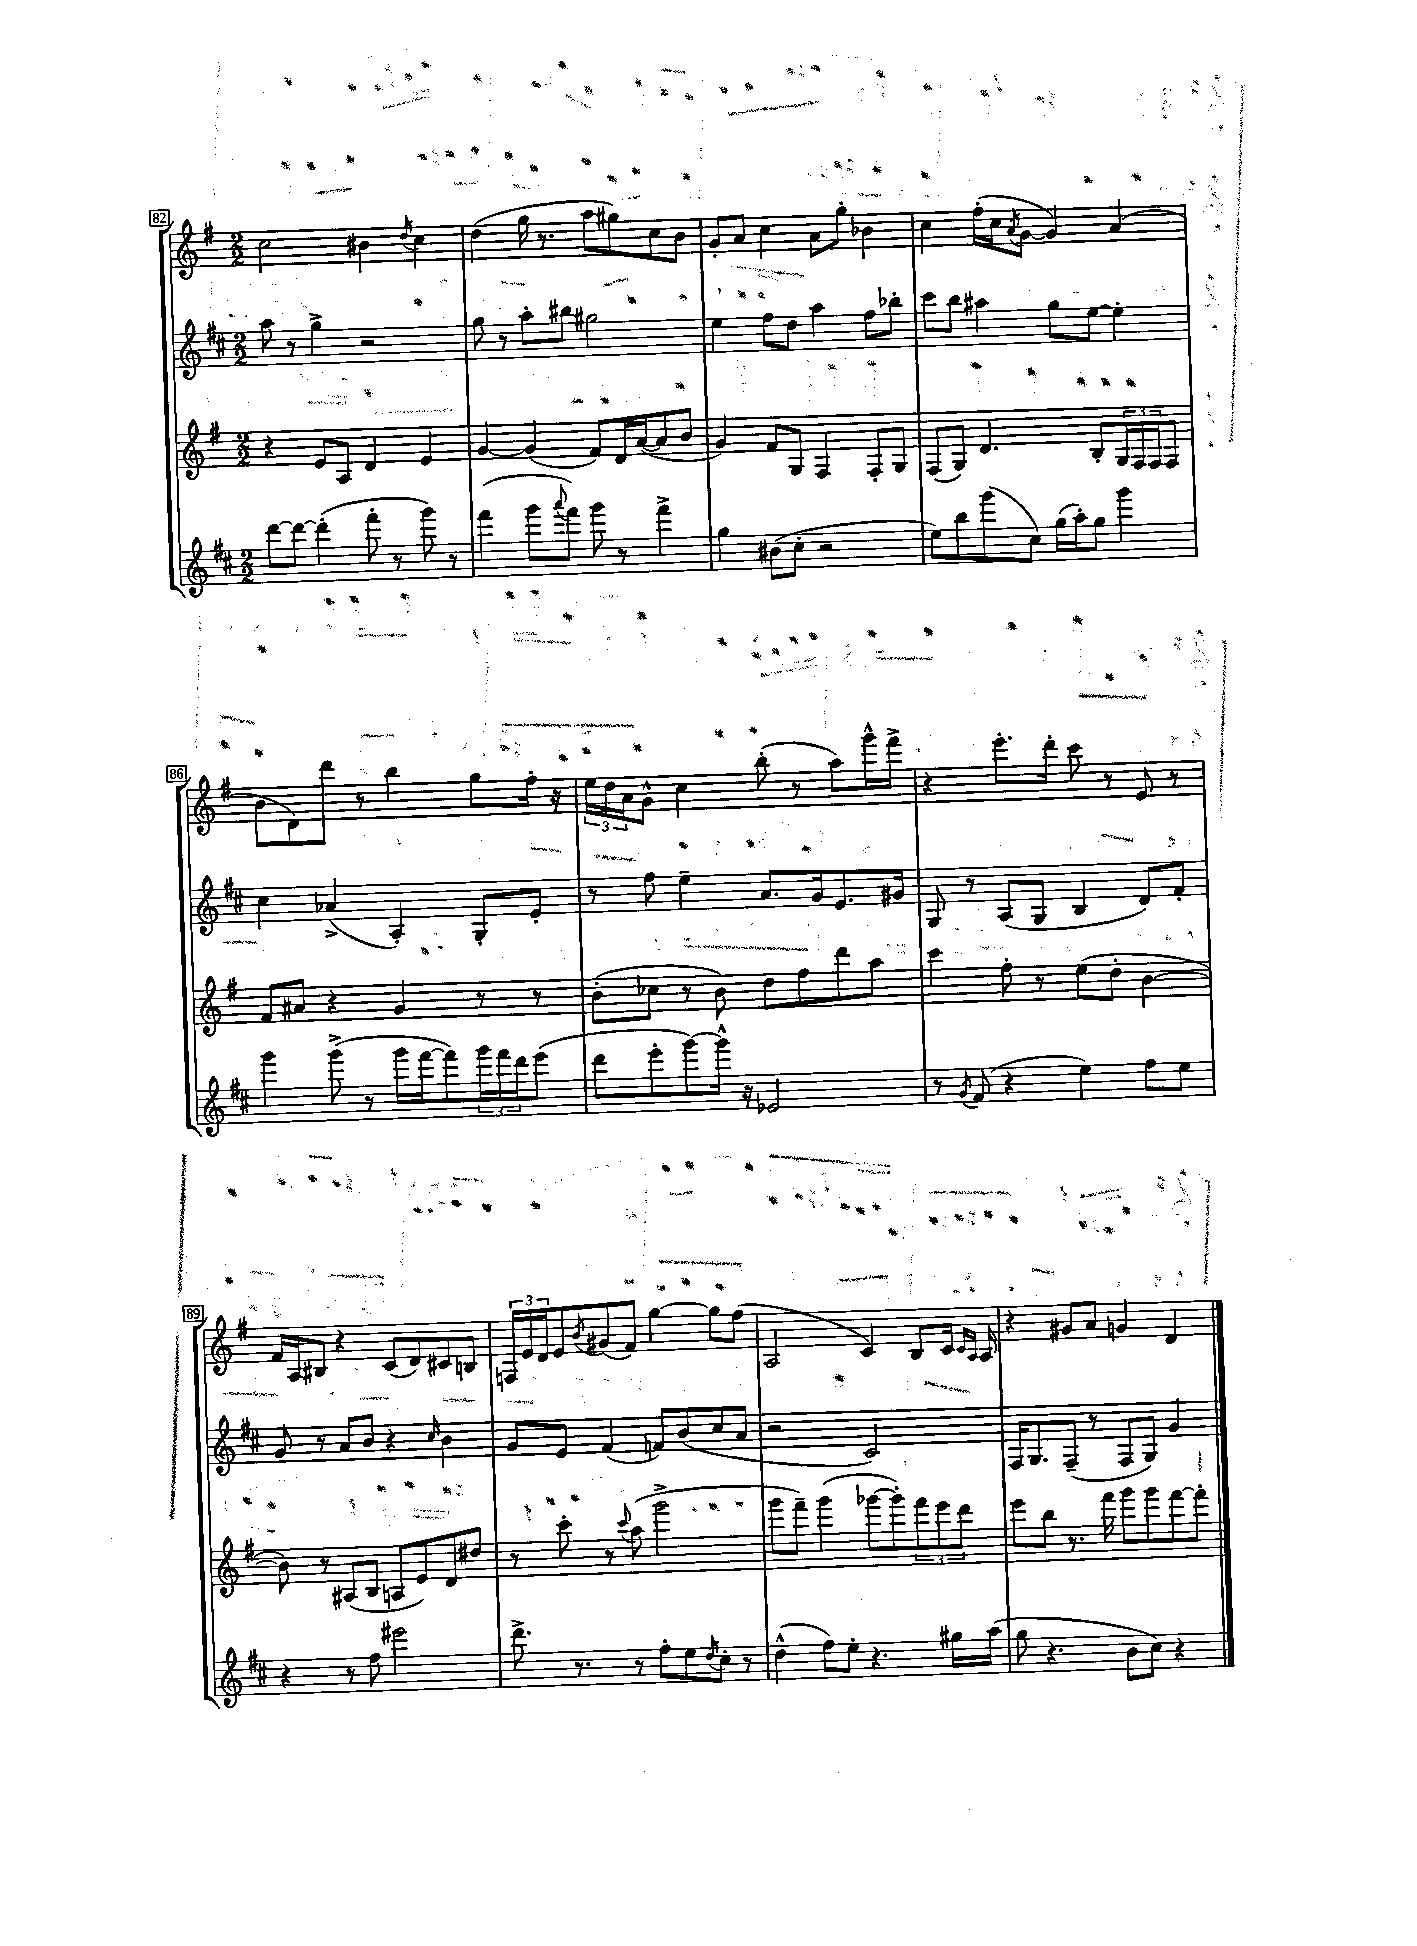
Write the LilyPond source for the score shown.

<<
\new StaffGroup <<
\new Staff = "s0" {
    \clef treble \key g \major \numericTimeSignature \time 2/2
    c''2 bis'4 \acciaccatura { d''8 } c''4 |
    d''4( g''16 r8. a''8 gis''8) c''8 b'8 |
    g'8-. a'8 c''4 a'8 g''8-. bes'4 |
    c''4 fis''16-.( c''16 \acciaccatura { a'8 } g'8~ g'4) a'4( |
    b'8 d'8) d'''8 r8 b''4 g''8 fis''16-. r16 |
    \tuplet 3/2 { e''16 d''16 a'16 } g'8-^ c''4 b''8-.( r8 a''8) g'''16-^ fis'''16-> |
    r4 e'''8.-. d'''16-. c'''8 r8 e'8 r8 |
    fis'16 a16 bis8 r4 c'8( d'8) cis'8 b8 |
    \tuplet 3/2 { f16 e'16 d'16 } e'8 \acciaccatura { b'8 } gis'8( fis'8) g''4~ g''8 fis''8( |
    a2 c'4) b8 c'16 \grace { c'16 a16 } a16 |
    r4 gis'8 a'8 g'4 d'4 \bar "|." |
}
\new Staff = "s1" {
    \clef treble \key d \major \numericTimeSignature \time 2/2
    a''8 r8 g''4-> r2 |
    g''8 r8 a''8-. bis''8 gis''2 |
    e''4 fis''8 d''8 a''4 fis''8 bes''8-. |
    cis'''8 b''8 ais''4 g''8 e''8~ e''4-. |
    cis''4 aes'4->( a4-.) g8-. e'8-. |
    r8 fis''8 e''4-- a'8. g'16 e'8. gis'16 |
    g8 r8 a8( g8 b4 d'8) fis'8-. |
    g'8 r8 a'8 b'8 r4 \grace { cis''16 } b'4 |
    g'8 e'8 fis'4( f'8) b'8( cis''8 a'8 |
    r2 cis'2) |
    fis16 g8. fis8--( r8 fis8 g8) g'4 \bar "|." |
}
\new Staff = "s2" {
    \clef treble \key g \major \numericTimeSignature \time 2/2
    r4 e'8 a8 d'4 e'4 |
    g'4~ g'4( fis'8) d'16 a'16~( a'8 b'8 |
    g'4) fis'8 g8 fis4 fis8-. g8 |
    fis8( g8) d'4. b8-. \tuplet 3/2 { g16 fis16 fis16 } fis8 |
    fis'8 ais'8 r4 g'4 r8 r8 |
    b'8-.( ces''8 r8 b'8) d''8 fis''8 d'''8 a''8 |
    c'''4 fis''8-. r8 e''8( d''8-. b'4~ |
    b'8) r8 ais8( b8 a8 e'8) d'8 dis''8 |
    r8 c'''8-. r8 \appoggiatura { c'''8 } a''8( g'''2-> |
    g'''8 fis'''8--) g'''4( ges'''8~ ges'''8-.) \tuplet 3/2 { fis'''8 e'''8 d'''8 } |
    e'''8 b''8 r8. fis'''16 g'''8 g'''8 fis'''8~ fis'''8-. \bar "|." |
}
\new Staff = "s3" {
    \clef treble \key d \major \numericTimeSignature \time 2/2
    d'''8~ d'''8~ d'''4-.( fis'''8-. r8 g'''8) r8 |
    fis'''4( g'''8 \appoggiatura { a'''8 } fis'''8) g'''8 r8 fis'''4-> |
    g''4 bis'8( cis''8-. r2 |
    e''8) b''8 g'''8( cis''8) g''16( a''16-.) g''8 g'''4 |
    g'''4 g'''8->( r8 g'''16 fis'''16~ fis'''8) \tuplet 3/2 { g'''16 fis'''16 d'''16 } e'''8( |
    d'''8 e'''8-. g'''8~) g'''16-^ r16 ees'2 |
    r8 \acciaccatura { g'8 } fis'8( r4 e''4) fis''8 e''8 |
    r4 r8 fis''8 eis'''2 |
    d'''8.-> r8. r8 fis''8-. e''8 \acciaccatura { d''8 } cis''8-. r8 |
    d''4-^( fis''8) e''8-. r4. gis''16 a''16( |
    g''8 r4. b'8 cis''8) r4 \bar "|." |
}
>>
>>
\layout { \context { \Score currentBarNumber = #82 \override BarNumber.stencil = #(make-stencil-boxer 0.1 0.3 ly:text-interface::print) } }
